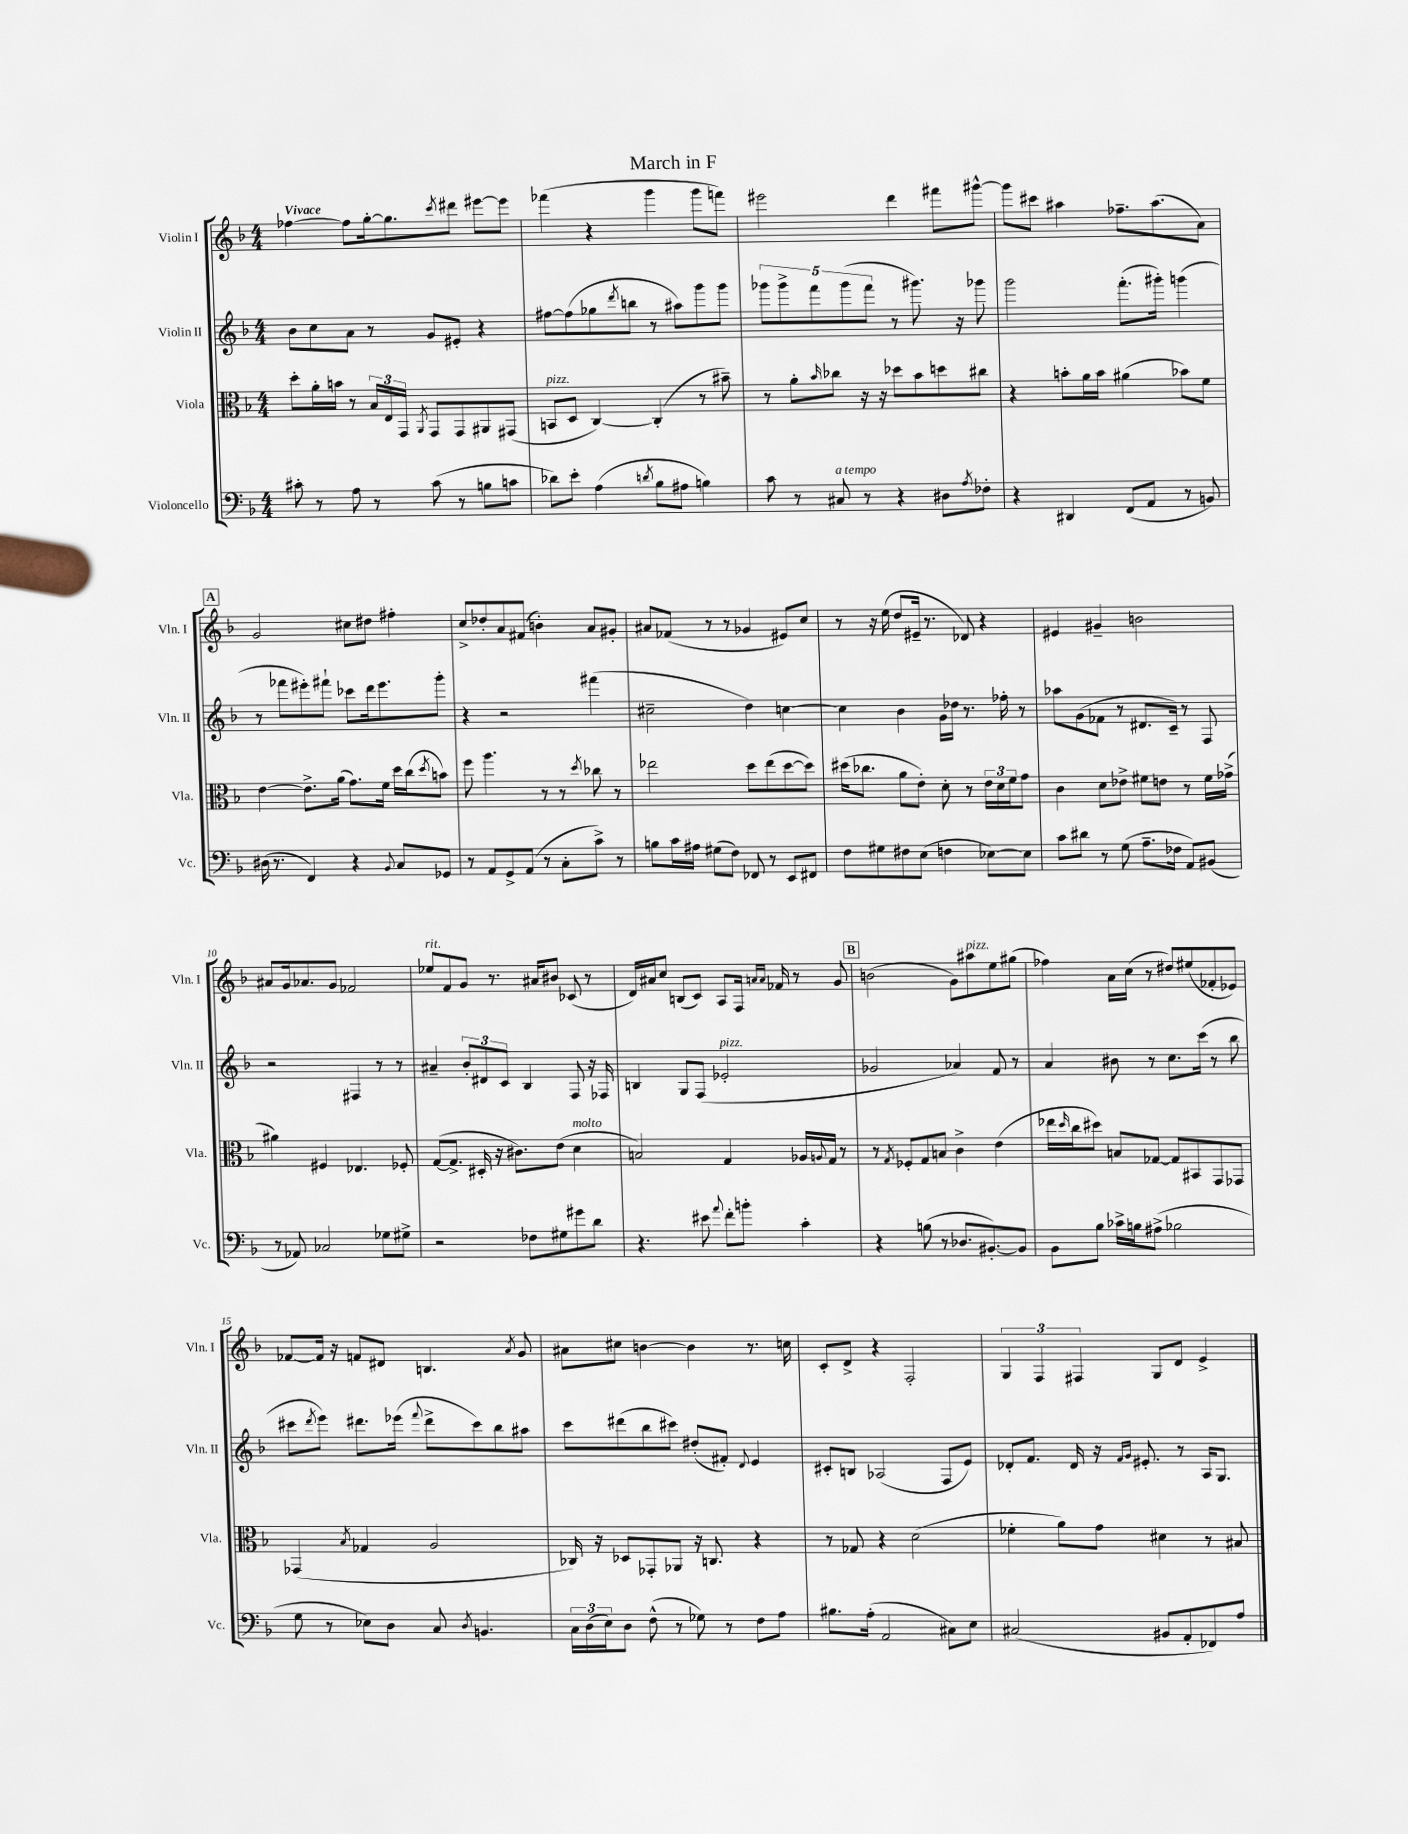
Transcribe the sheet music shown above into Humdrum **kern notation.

**kern	**kern	**kern	**kern
*staff4	*staff3	*staff2	*staff1
*clefF4	*clefC3	*clefG2	*clefG2
*k[b-]	*k[b-]	*k[b-]	*k[b-]
*M4/4	*M4/4	*M4/4	*M4/4
8c#'\	8dd'\L	8b-\L	[4ff-\
8r	16a'\L	8cc\	.
.	16b\JJ	.	.
8A\	8r	8a\J	8ff-\]L
8r	24B-/LL	8r	[16gg'\k
.	24E/	.	.
.	.	.	8.gg\]
.	24GG/JJ	.	.
.	8qAA/	.	.
(8c#\	8GG/L	8g/L	.
.	.	.	8qccc/
8r	8GG/	8e#'/J	8ddd#\J
8B\L	8AA#/	4r	[8eee#\L
8c\J	(8GG#/J	.	8eee#\]J
=	=	=	=
8d-\L)	8BB/L	[8ff#\L	(4fff-\
8e'\J	8D/J	(8ff#\]	.
(4A\	[4C/)	8gg-\	4r
.	.	8qddd/	.
.	.	8bb\J	.
8qd/	.	.	.
8B-\L	(4C'/]	8r	4ggg\
8A#\J	.	8aa#\L)	.
4B\)	8r	8ggg\	8ggg\L
.	8b#~\)	8ggg\J	8fff\J)
=	=	=	=
8c\	8r	10ggg-\L	2eee#\
.	.	10ggg-^\	.
8r	8a'\L	.	.
.	.	10fff\	.
.	16qqb-/	.	.
8C#/	8cc-\J	.	.
.	.	(10ggg-\	.
8r	16r	.	.
.	.	10fff\J	.
.	16r	.	.
4r	8dd-\L	8r	4ddd\
.	8b-\	8.ggg#\)	.
8D#\L	8dd\	.	8fff#\L
.	.	16r	.
8qA/	.	.	.
8F-'\J	8cc#\J	8ggg-\	[8ggg#^^\J
=	=	=	=
4r	4r	2ggg\	8ggg#\]L
.	.	.	8ccc#\J
4DD#/	8b'\L	.	4aa#\
.	16a\L	.	.
.	16b\JJ	.	.
(8FF/L	(4a#\	(8.fff'\L	8.ff-~\L
8AA/J	.	.	.
.	.	16ggg#'\Jk)	(8.aa#\
8r	8b-\L)	(4ggg\	.
8BB/)	8f\J	.	8a\J)
=	=	=	=
(16D#\	[4e\	8r	2g/
8.r	.	.	.
.	.	8fff-\L	.
4FF/)	8.e^\]L	8eee#'\)	.
.	.	8fff#`\J	.
.	(16a\Jk	.	.
4r	8.g\L)	8ccc-\L	8cc#\L
.	.	16ddd\k	8dd#\J
.	16f\Jk	8.eee#\	.
8qqBB-/	.	.	.
8C/L	16dd\LL	.	4ff#'\
.	(16cc\J	.	.
.	8qdd/	.	.
8GG-/J	8b\J)	8ggg'\J	.
=	=	=	=
8r	8ff\	4r	8cc^/L
8AA/L	4.aa\	.	8dd-'/
8GG^/	.	2r	8a/
(8AA/J	.	.	(8f#/J
8r	8r	.	4b'\)
8C'\L	8r	.	.
.	8qdd/	.	.
8c^\J)	8cc-\	(4fff#\	8a/L
8r	8r	.	8g#'/J
=	=	=	=
8B\L	2ee-\	2cc#~\	8a#/L
16c\L	.	.	(8f-/J
16A#\JJ	.	.	.
(8G#\L	.	.	8r
8F\J)	.	.	8r
8FF-/	8dd\L	4dd\)	4g-/
8r	(8ee-\	.	.
8EE/L	[8dd\	[4cc\	8e#/L)
8FF#/J	8dd\]J)	.	8cc/J
=	=	=	=
8F\L	(16dd#\LK	4cc\]	8r
.	8.cc-\J	.	.
8G#\	.	.	16r
.	.	.	(16ee\
8F#\	8a\L	4b-\	8dd/L
(8E\J	8e'\J)	.	16e#~/Jk
.	.	.	8.r
4F\	8d'\	16g\LL	.
.	.	16dd-\JJ	.
.	8r	8.r	8d-/)
[8E-\L)	24e\LL	.	4r
.	24d\	.	.
.	.	16ff-'\	.
.	24f\J	.	.
8E-\]J	8g\J	8r	.
=	=	=	=
8c\L	4c\	8aa-\L	4e#/
8d#\J	.	(8g\	.
8r	8d\L	8f-\J	4g#~/
(8G\	8e-^\J	8r	.
8.A~\L	8f#\L	8.d#/L	2b\
.	8e\J	.	.
16F-\Jk	.	16c~/Jk)	.
8AA/L)	8r	8r	.
(8BB#/J	16f#\LL	8F/	.
.	(16g-^\JJ	.	.
=	=	=	=
8r	4a#\)	2r	8a#/L
8AA-/)	.	.	16g/k
.	.	.	8.a-/
2C-/	4F#/	.	.
.	.	.	8g/J
.	4.E-/	4F#/	2f-/
8G-\L	.	8r	.
8G#^\J	8F-'/	8r	.
=	=	=	=
2r	([8G/L	4a#~/	8ee-/L
.	8.G^/]J	.	8f/
.	.	12b-'/L	8g/J
.	16D#'/	.	.
.	.	12d#/	.
.	16r	.	8.r
.	.	12c/J	.
.	8.c#\L)	.	.
8F-\L	.	4B-/	.
.	.	.	16a#/LK
8G#\	(8e\J	.	8b#/J
8g#\	4d\	8F/	(8c-/
8d\J	.	16r	8r
.	.	16F-/	.
=	=	=	=
4.r	2B/)	4B/	16d/LL)
.	.	.	16a#/J
.	.	.	8cc/J
.	.	8G/L	(8B/L
8e#\	.	(8F/J	8c/J)
8qqa/	.	.	.
8f'\L	4G/	2e-'/	8A/L
8b'\J	.	.	16F/Jk
.	.	.	16qqa/LL
.	.	.	16qqa/JJ
.	.	.	16f-/
4c'\	16A-/LL	.	8r
.	8qqA/	.	.
.	16G/JJ	.	.
.	8r	.	8g/
=	=	=	=
4r	8r	2g-/	(2b\
.	8qG/	.	.
.	8F-'/L	.	.
(8B\	8G/	.	.
8r	8B/J	.	.
8.D-/L	4c^\	4a-/)	8g\L)
.	.	.	8aa#\
[8.BB#'/)	.	.	.
.	(4e\	8f/	8ee\
8BB#/]J	.	8r	(8gg#\J
=	=	=	=
8BB-\L	16ee-\LL	4a/	4ff-\)
.	16qqdd/	.	.
.	16cc\J	.	.
8B-\J	8dd#\J)	.	.
16c-^\LL	8B/L	8b#\	16a\LL
16B\J	.	.	(16cc\JJ
(8A#^\J	[8G-/J	8r	8r
2B-\	8G-/]L	8.cc\L	8dd#/L)
.	8BB#/	.	(8ee#/
.	.	(16ccc\Jk	.
.	8GG/	8r	8f-'/
.	8GG-/J	8bb-\	8e-/J)
=	=	=	=
8G\	(4GG-/	8ccc#\L	[8f-/L
.	.	8qddd/	.
8r	.	8eee\J)	16f-/]Jk
.	.	.	16r
.	8qB-/	.	.
8E-\L)	4G-/	8.ddd#\L	8f/L
8D\J	.	.	8d#/J
.	.	(16eee-\Jk	.
.	.	8qqfff/	.
8C/	2A/	8ddd#^\L	4.B/
8qD/	.	.	.
4.BB/	.	8ccc#\)	.
.	.	8bb-\	.
.	.	.	8qa/
.	.	8aa#\J	8g/
=	=	=	=
24C\LL	16C-/)	8ccc\L	8a#\L
(24D\	.	.	.
.	16r	.	.
24E\J)	.	.	.
8D\J	8D-/L	(8ddd#\	8cc#\J
(8F^^\	8GG-'/	8bb-\	[4b\
8r	8AA-/J	8ccc#\J)	.
8G-\)	16r	(8dd#'/L	4b\]
.	8.C/	.	.
8r	.	8f#'/J)	.
.	.	8qqd/	.
8F\L	4r	4e/	8.r
8A\J	.	.	.
.	.	.	16cc\
=	=	=	=
8.B#\L	8r	8c#'/L	8c'/L
.	8G-/	8B/J	8d^/J
(16A'\Jk	.	.	.
2AA/	4r	(2A-/	4r
.	(2d\	.	2F'/
8C#\L)	.	8F/L	.
8E\J	.	8e/J)	.
=	=	=	=
(2C#/	4f-'\	8d-'/L	6G/
.	.	8.f/J	.
.	.	.	6F/
.	8a\L)	.	.
.	.	16d-/	.
.	.	.	6F#/
.	8g\J	16r	.
.	.	16qqf/LL	.
.	.	16qqg/JJ	.
.	.	8.e#'/	.
8BB#/L	4d#\	.	8G/L
8AA'/	.	8r	8d/J
8FF-/)	8r	16A/LK	4e^/
.	.	8.G/J	.
8A/J	8B#/	.	.
==	==	==	==
*-	*-	*-	*-
